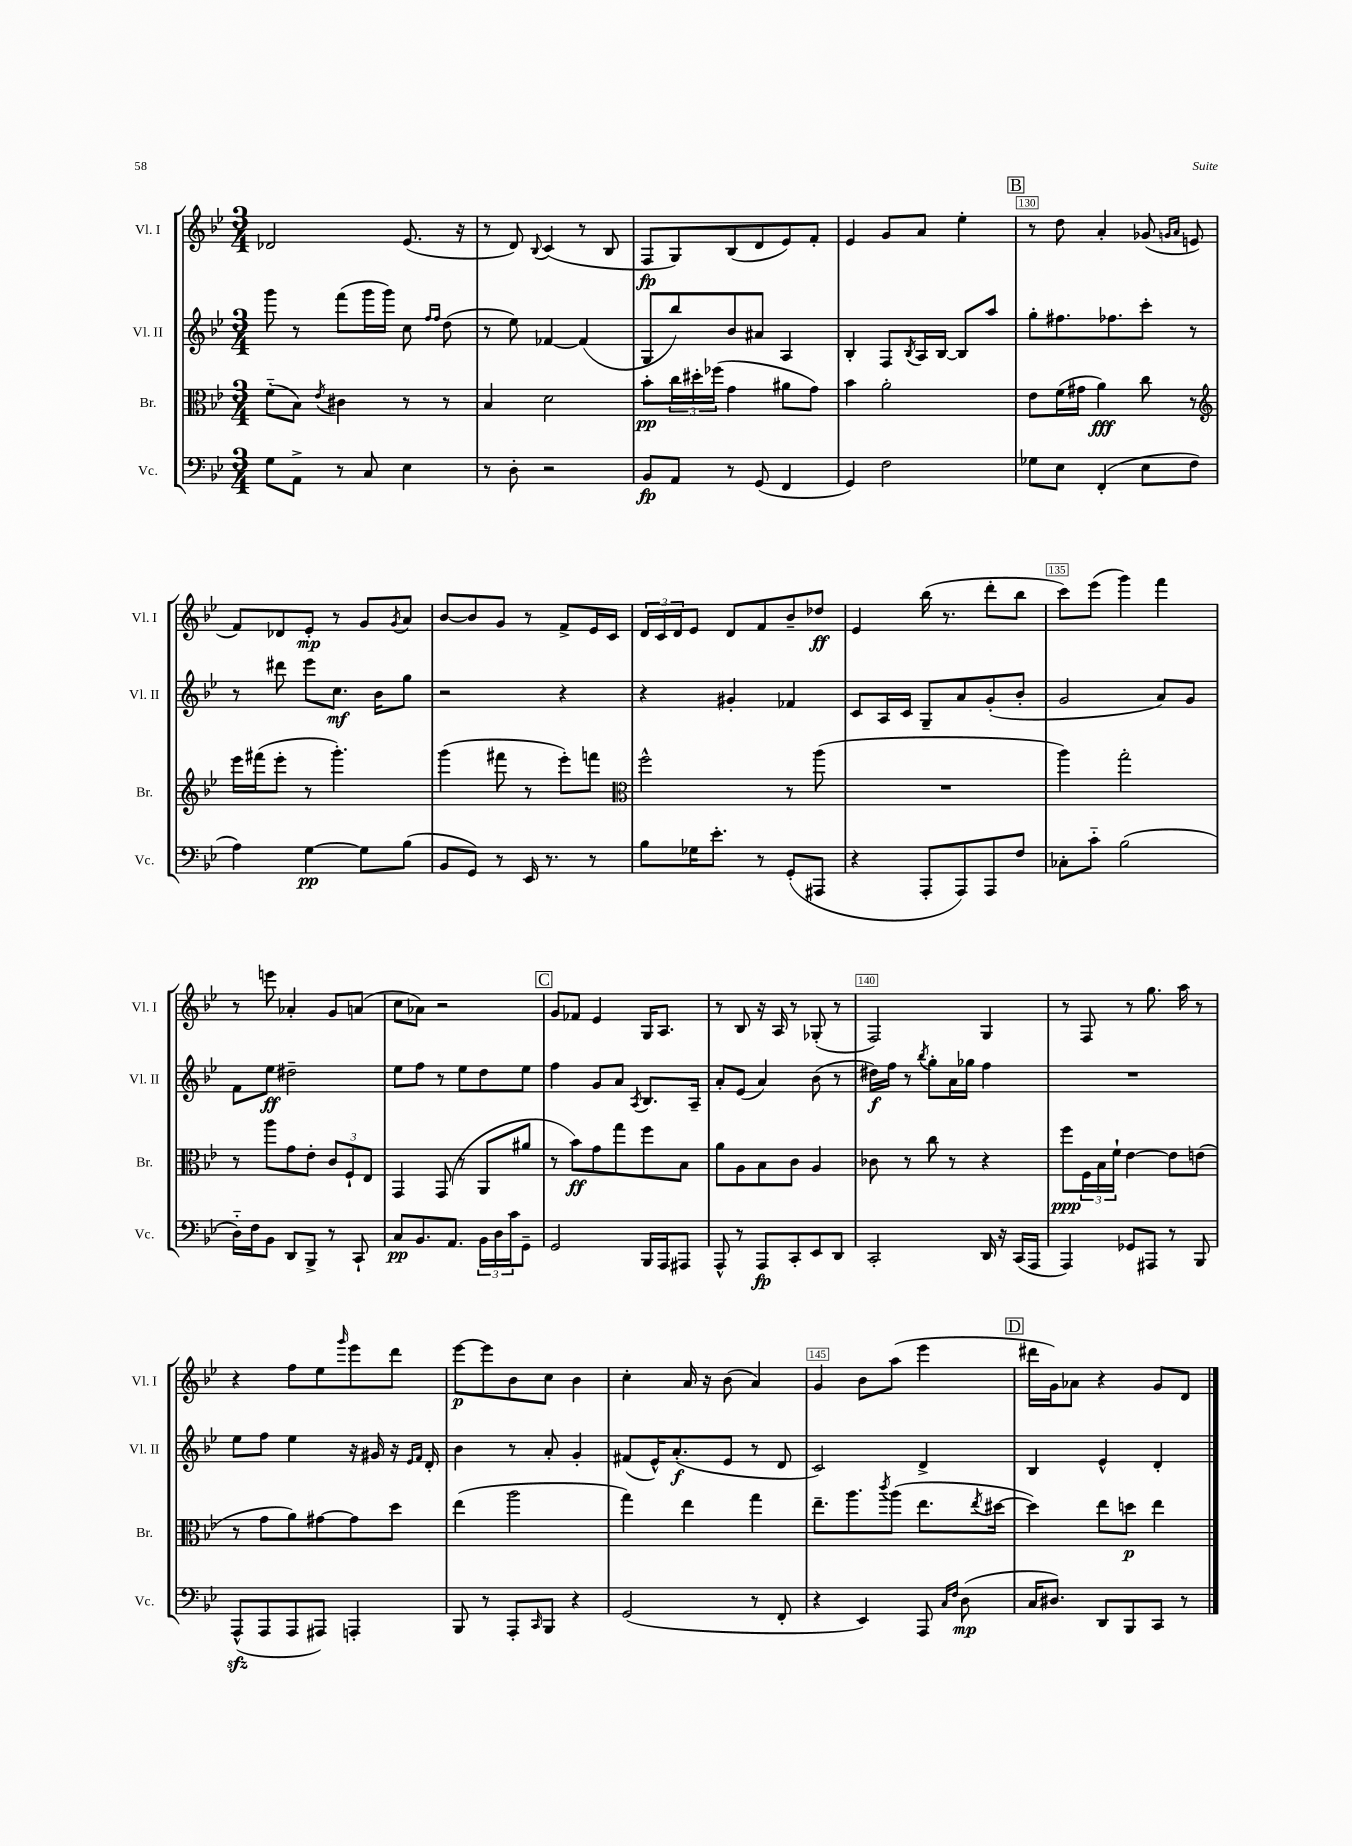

**kern	**kern	**kern	**kern
*staff4	*staff3	*staff2	*staff1
*clefF4	*clefC3	*clefG2	*clefG2
*k[b-e-]	*k[b-e-]	*k[b-e-]	*k[b-e-]
*M3/4	*M3/4	*M3/4	*M3/4
8G\L	(8f'~\L	8ggg\	2d-/
8AA^\J	8B-\J)	8r	.
.	8qe-/	.	.
8r	4c#\	(8fff\L	.
8C/	.	16ggg\L	.
.	.	16ggg\JJ)	.
4E-\	8r	8cc\	(8.e-/
.	.	16qqff/LL	.
.	.	16qqff/JJ	.
.	8r	(8dd\	.
.	.	.	16r
=	=	=	=
8r	4B-/	8r	8r
8D'\	.	8ee-\)	8d/)
.	.	.	8qqB-/
2r	2d\	[4f-/	(4c/
.	.	(4f-/]	8r
.	.	.	8B-/
=	=	=	=
8BB-/L	8b-'\L	8G/L	8F/L
8AA/J	24cc\L	8bb-/)	8G/)
.	24dd#'\	.	.
.	(24ff-\JJ	.	.
8r	4g\	8b-/	(8B-/
(8GG/	.	8a#/J	8d/
4FF/	8a#\L	4A/	8e-/)
.	8g\J)	.	8f'/J
=	=	=	=
4GG/)	4b-\	4B-'/	4e-/
2F\	2a'\	8F/L	8g/L
.	.	8qB-/	.
.	.	16A/L	8a/J
.	.	[16B-/JJ	.
.	.	8B-/]L	4ee-'\
.	.	8aa/J	.
=	=	=	=
8G-\L	8e-\L	8gg'\L	8r
8E-\J	(16f\L	8.ff#\	8dd\
.	16g#\JJ	.	.
(4FF'/	4a\)	.	4a'/
.	.	8.ff-\	.
8E-\L	8cc\	8ccc'\J	(8g-/
.	.	.	16qqg/LL
.	.	.	16qqa/JJ
8F\J	8r	8r	8e/
=	=	=	=
*	*clefG2	*	*
4A\)	16eee-\LL	8r	8f/L)
.	(16fff#\J	.	.
.	8eee-'\J	8ddd#\	8d-/
[4G\	8r	8eee-\L	8e-'/J
.	4.ggg'\)	8.cc\J	8r
8G\]L	.	.	8g/L
.	.	16b-\LK	.
.	.	.	8qg/
(8B-\J	.	8gg\J	8a/J
=	=	=	=
8BB-/L	(4ggg\	2r	[8b-/L
8GG/J)	.	.	8b-/]
8r	8fff#\	.	8g/J
16EE-/	8r	.	8r
8.r	.	.	.
.	8eee-'\L)	4r	8f^/L
8r	8fff\J	.	16e-/L
.	.	.	16c/JJ
=	=	=	=
*	*clefC3	*	*
8B-\L	2ff^^\	4r	24d/LL
.	.	.	24c/
.	.	.	24d/J
16G-\K	.	.	8e-/J
8.e-'\J	.	.	.
.	.	4g#'/	8d/L
8r	.	.	8f/
(8GG'/L	8r	4f-/	8b-~/
8AAA#/J	(8aa\	.	8dd-/J
=	=	=	=
4r	2.r	8c/L	4e-/
.	.	16A/L	.
.	.	16c/JJ	.
8AAA'/L	.	8G~/L	(16bb-\
.	.	.	8.r
8AAA/)	.	8a/	.
8AAA/	.	(8g'/	8ddd'\L
8F/J	.	8b-'/J	8bb-\J
=	=	=	=
8C-'\L	4aa\)	2g/	8ccc\L)
8c'~\J	.	.	(8eee-\J
(2B-\	2gg'\	.	4ggg\)
.	.	8a/L)	4fff\
.	.	8g/J	.
=	=	=	=
16D'~\LL)	8r	8f\L	8r
16F\J	.	.	.
8BB-\J	8aa\L	8ee-\J	8eee\
8DD/L	8g\	2dd#~\	4a-'/
8BBB-^/J	8e-'\J	.	.
8r	12c/L	.	8g/L
.	12F`/	.	.
8CC`/	.	.	(8a/J
.	12E-/J	.	.
=	=	=	=
8C/L	4GG/	8ee-\L	8cc\L
8.BB-/	.	8ff\J	8a-\J)
.	(8GG/	8r	2r
8.AA/J	.	.	.
.	8r	8ee-\L	.
24BB-\LL	8AA/L	8dd\	.
24D\	.	.	.
24c\J	.	.	.
8GG~\J	8a#/J	8ee-\J	.
=	=	=	=
2GG/	8r	4ff\	8g/L
.	8b-\L)	.	8f-/J
.	8g\	8g/L	4e-/
.	8gg\	8a/J	.
.	.	8qA/	.
16BBB-/LL	8ff\	8.B-/L	16G/LK
16AAA/J	.	.	8.A/J
8AAA#/J	8B-\J	.	.
.	.	16A~/Jk	.
=	=	=	=
8AAA^^/	8a\L	8a'/L	8r
8r	8A\	(8e-/J	8B-/
8AAA/L	8B-\	4a/)	16r
.	.	.	16A/
8CC'/	8c\J	.	8r
8EE-/	4A/	(8b-\	(8G-'/
8DD/J	.	8r	8r
=	=	=	=
2CC'/	8c-\	16dd#\LL)	2F/)
.	.	16ff\JJ	.
.	8r	8r	.
.	.	8qbb-/	.
.	8cc\	8gg'\L	.
.	8r	16a\L	.
.	.	16gg-\JJ	.
16DD/	4r	4ff\	4G/
16r	.	.	.
(16CC/LL	.	.	.
16AAA/JJ	.	.	.
=	=	=	=
4AAA/)	8ff\L	2.r	8r
.	24F\L	.	8F/
.	24B-\	.	.
.	24f`\JJ	.	.
8GG-/L	[4e-\	.	8r
8AAA#/J	.	.	8.gg\
8r	8e-\]L	.	.
.	.	.	16aa\
8BBB-/	(8e\J	.	8r
=	=	=	=
(8AAA^^/L	8r	8ee-\L	4r
8AAA/	8g\L	8ff\J	.
8AAA/	8a\)	4ee-\	8ff\L
8AAA#/J)	[8g#\	.	8ee-\
.	.	.	16qqggg/
4AAA'/	8g#\]	16r	8eee-\
.	.	16g#/	.
.	8dd\J	16r	8ddd\J
.	.	16qqe-/LL	.
.	.	16qqf/JJ	.
.	.	16d'/	.
=	=	=	=
8BBB-/	(4ee-\	4b-\	[8eee-\L
8r	.	.	8eee-\]
8AAA'/L	2aa\	8r	8b-\
16qqCC/	.	.	.
8BBB-/J	.	8a'/	8cc\J
4r	.	4g'/	4b-\
=	=	=	=
(2GG/	4gg\)	(8f#/L	4cc'\
.	.	16e-^^/K)	.
.	.	(8.a'/	.
.	4ee-\	.	16a/
.	.	.	16r
.	.	8e-/J	(8b-\
8r	4gg\	8r	4a/)
8FF'/	.	8d/	.
=	=	=	=
4r	8.ee-~\L	2c/)	4g/
.	8.aa\	.	.
4EE-/)	.	.	8b-\L
.	8qccc/	.	.
.	(8aa\J	.	(8aa\J
8AAA/	8.ee-\L	4d^/	4eee-\
16qqC/LL	.	.	.
16qqF/JJ	.	.	.
(8D\	.	.	.
.	8qee-/	.	.
.	[16dd#\Jk	.	.
=	=	=	=
16C/LK	4dd#\])	4B-/	16ddd#\LL
8.D#/J)	.	.	16g\J)
.	.	.	8a-\J
8DD/L	8ee-\L	4e-^^/	4r
8BBB-/	8dd\J	.	.
8CC/J	4ee-\	4d'/	8g/L
8r	.	.	8d/J
==	==	==	==
*-	*-	*-	*-
